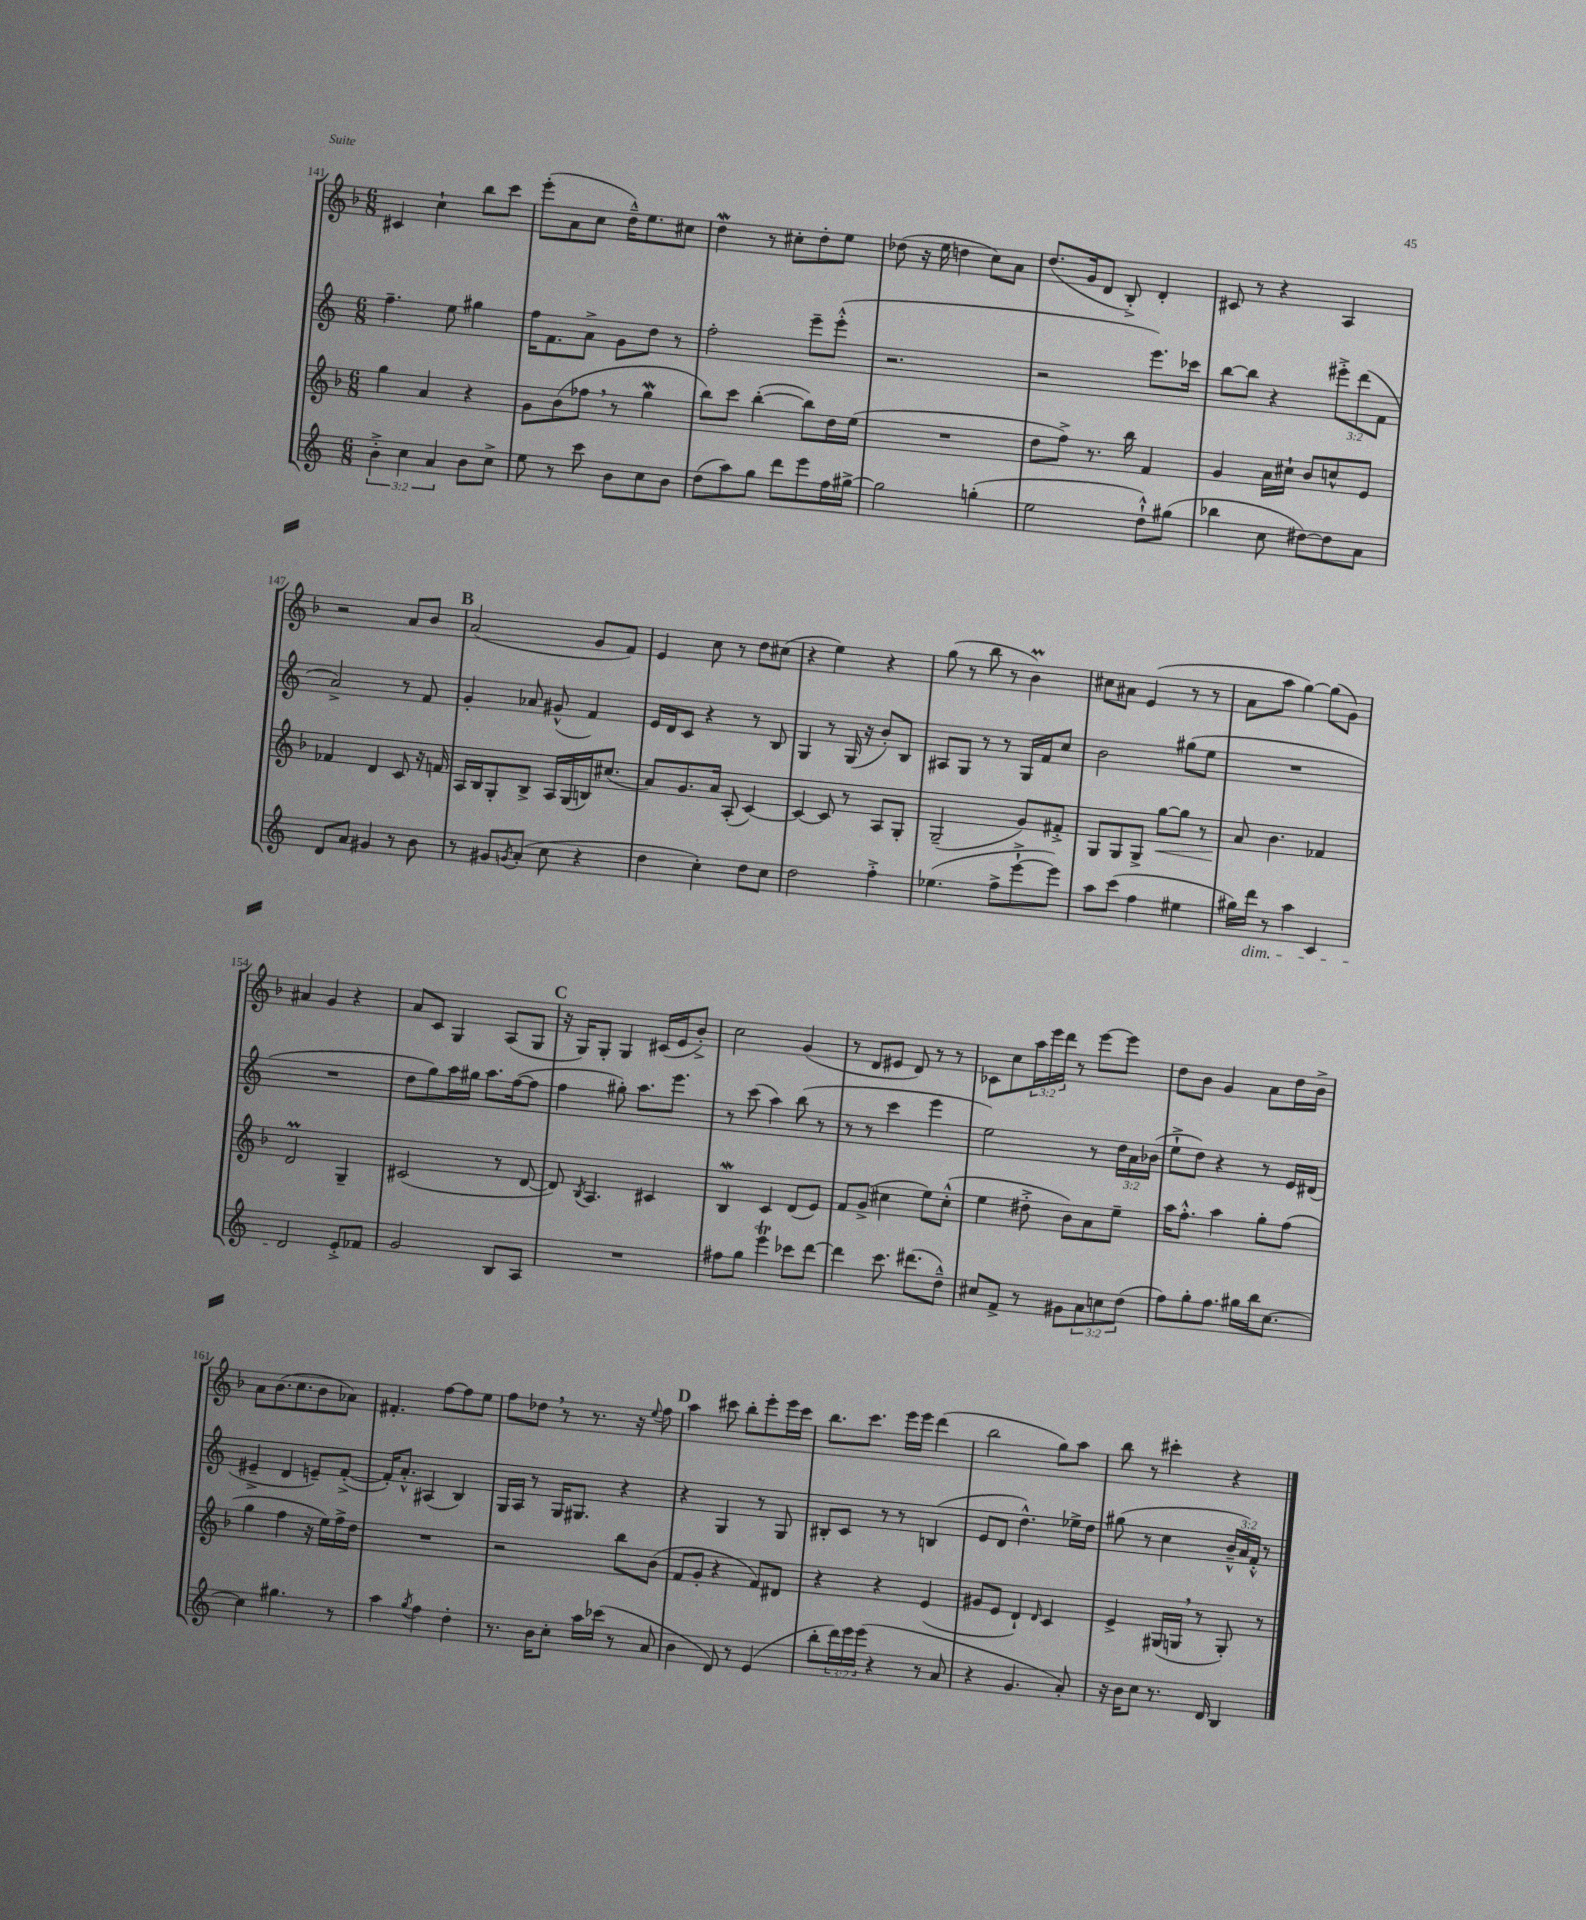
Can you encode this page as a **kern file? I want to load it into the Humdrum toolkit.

**kern	**kern	**kern	**kern
*staff4	*staff3	*staff2	*staff1
*clefG2	*clefG2	*clefG2	*clefG2
*k[]	*k[b-]	*k[]	*k[b-]
*M6/8	*M6/8	*M6/8	*M6/8
6b'^	4gg	4.ff~	4c#
6cc	.	.	.
.	4a	.	4cc`
6a	.	.	.
.	.	8ee	.
8b	4r	4gg#	8bb-
8cc^	.	.	8ccc
=	=	=	=
8ee	8g	16ff	(8eee'
.	.	8.f	.
8r	(8b-	.	8a
8ccc	8ff-	8a^	8cc
8b	8r	8g	16dd~^^)
.	.	.	8.ee
8cc	4gg	8dd	.
8b	.	8r	8cc#
=	=	=	=
(8dd	8bb-)	2ff'	4dd
8aa)	8ccc	.	.
8gg	([4bb-'	.	8r
8ddd	.	.	8cc#'
8eee	8bb-])	8eee~	8dd'
16ff	16dd	(8eee'^^	8ee
[16gg#^	(16ee	.	.
=	=	=	=
2gg#]	2.r	2.r	(8dd-
.	.	.	16r
.	.	.	16ee
.	.	.	4dd
(4gg'	.	.	8cc)
.	.	.	8a
=	=	=	=
2ee	8dd	2r	(8.dd
.	8ff^)	.	.
.	.	.	16g
.	8.r	.	8d
.	.	.	8B-'^)
.	16bb-	.	.
8dd`^^)	4f	8.eee)	4d'
(8gg#	.	.	.
.	.	16ccc-	.
=	=	=	=
4bb-	4g	[8bb	8c#
.	.	8bb]	8r
8cc	16a	4r	4r
.	16cc#`	.	.
[8dd#)	8b-	.	.
8dd#]	8cc^^	12eee#'^	4A
.	.	(12ddd	.
8a	8e	.	.
.	.	12f	.
=	=	=	=
8d	4f-	2a^)	2r
8a	.	.	.
4g#	4d	.	.
8r	8c	8r	8a
8b	16r	8f	8b-
.	16f	.	.
=	=	=	=
8r	16A	4g'	(2a
.	16B-	.	.
8g#	8G'	.	.
8qg	.	.	.
(8a'	8B-^	8a-	.
8cc	16A	(8g#^^	.
.	(16G	.	.
4r	16B)	4f)	8g
.	(8.cc#	.	.
.	.	.	8f)
=	=	=	=
4dd	8a)	16e	4e
.	.	16d	.
.	8.g	8c	.
4cc')	.	4r	8cc
.	16a	.	.
.	(8A'	.	8r
8dd	[4c)	8r	8dd
8cc	.	8B	(8cc#
=	=	=	=
2dd	4c_	4G	4r
.	8c]	8r	4ee)
.	8r	(16G	.
.	.	16r	.
4ff'^	8A	8b')	4r
.	8G'	8B	.
=	=	=	=
(4.ee-	(2G~	8A#	(8gg
.	.	8G	8r
.	.	8r	8bb-
8ff^	.	8r	8r
[8eee`^	8g)	16G	4b-)
.	.	16f	.
8eee])	8f#'^	8cc	.
=	=	=	=
8aa	8G	2b	8cc#
(8ccc	8G	.	8a#
4ff	8G^	.	(4e
.	[8gg	.	.
4ee#	8gg]	(8gg#	8r
.	8r	8ee	8r
=	=	=	=
16gg#)	8a	2.r	8a
16ddd	.	.	.
8r	4.b-	.	8aa
4aa	.	.	[4gg)
4c	4f-	.	(8gg]
.	.	.	8g)
=	=	=	=
2d	2d	2.r	4a#
.	.	.	4g
8e'^	4G~	.	4r
8f-	.	.	.
=	=	=	=
2g	(2c#	8dd	8a
.	.	8gg)	8c
.	.	16aa	4G
.	.	16gg#	.
.	.	8.aa	.
8B	8r	.	(8A
.	.	([16ff	.
8A	[8d	8ff]	8G
=	=	=	=
2.r	8d])	4ff	16r
.	.	.	16G)
.	8qB-	.	.
.	4.A	.	8G'
.	.	8gg#')	4G
.	.	8.aa	.
.	4c#	.	(16c#
.	.	8.eee	16e
.	.	.	8b-'^)
=	=	=	=
8ff#	4B-	8r	2cc
8gg	.	(8ccc	.
4eee	4c	4aa)	.
8ccc-	(8d	(8bb	(4g
[8ddd	8e)	8r	.
=	=	=	=
4ddd]	8f	8r	8r
.	(8g^	8r	8d
8.ccc	4cc#	4ccc	8e#
.	.	.	8d)
(8.ddd#	.	.	.
.	8ee)	4eee	8r
8dd~^^)	(8cc#'^^	.	8r
=	=	=	=
8cc#	4ee	2ee)	8c-
8f^	.	.	8cc
8r	8dd#'^	.	24aa
.	.	.	24eee
.	.	.	24ddd
8g#	8b-)	.	8r
12a	8a	8r	[8eee
12cc	.	.	.
.	8ee~	24dd	8eee]
(12dd	.	24a	.
.	.	(24b-	.
=	=	=	=
8ff)	16aa	8ee`^	8dd
.	8.ff'^^	.	.
8gg'	.	8dd)	8b-
8.ff	4aa	4r	4g
16gg#	.	.	.
16bb	8gg'	8r	8a
[8.cc	.	.	.
.	(8ff	16e	16dd
.	.	(16d#	16b-^
=	=	=	=
4cc]	4gg	4e#~^	8a
.	.	.	(8.b-
4.gg#	4ff	4d	.
.	.	.	8.cc
.	16r	8e~)	8b-
.	16ee)	.	.
8r	16ff^	([8f'^	8a-)
.	16dd	.	.
=	=	=	=
4aa	2.r	16f'])	4.f#'
.	.	8.a'^^	.
8qgg	.	.	.
4ff	.	(4A#	.
.	.	.	[8ff
4dd'	.	4B)	8ff]
.	.	.	8ee
=	=	=	=
8.r	2r	16G	8ff
.	.	16A	.
.	.	8r	8dd-
16b	.	.	.
8cc'	.	16G	8r
.	.	8.G#	.
16aa	.	.	8.r
(16ccc-	.	.	.
8r	8bb-	4r	.
.	.	.	16r
.	.	.	8qqee
8a	(8b-	.	8ff
=	=	=	=
4b	8f	4r	4aa
.	8g'	.	.
8d)	4r	4G	8ccc#
8r	.	.	8bb-'
(4e	8f)	8r	8eee'
.	8d#	8G	16eee
.	.	.	16ccc#
=	=	=	=
8bb'	4r	8B#'	8.bb-
24ddd)	.	8c	.
24eee	.	.	.
.	.	.	8.ccc
(24eee	.	.	.
4r	4r	8r	.
.	.	8r	16eee
.	.	.	16eee
8r	(4e	(4B	(4ddd
8a	.	.	.
=	=	=	=
4r	8g#	8e	2bb-
.	8e	8d	.
4.g	4d`)	4.dd^^)	.
.	16qqd	.	.
.	4c	.	8gg)
8a')	.	16ee-^	8aa
.	.	16dd	.
=	=	=	=
16r	4e^	(8gg#	8bb-
16b	.	.	.
8cc	.	8r	8r
8.r	(16G#	4cc	4ccc#'
.	16G	.	.
.	8r	.	.
16d	.	.	.
4B	8G')	24b~^^	4r
.	.	24a)	.
.	.	24f'^^	.
.	8r	8r	.
==	==	==	==
*-	*-	*-	*-
